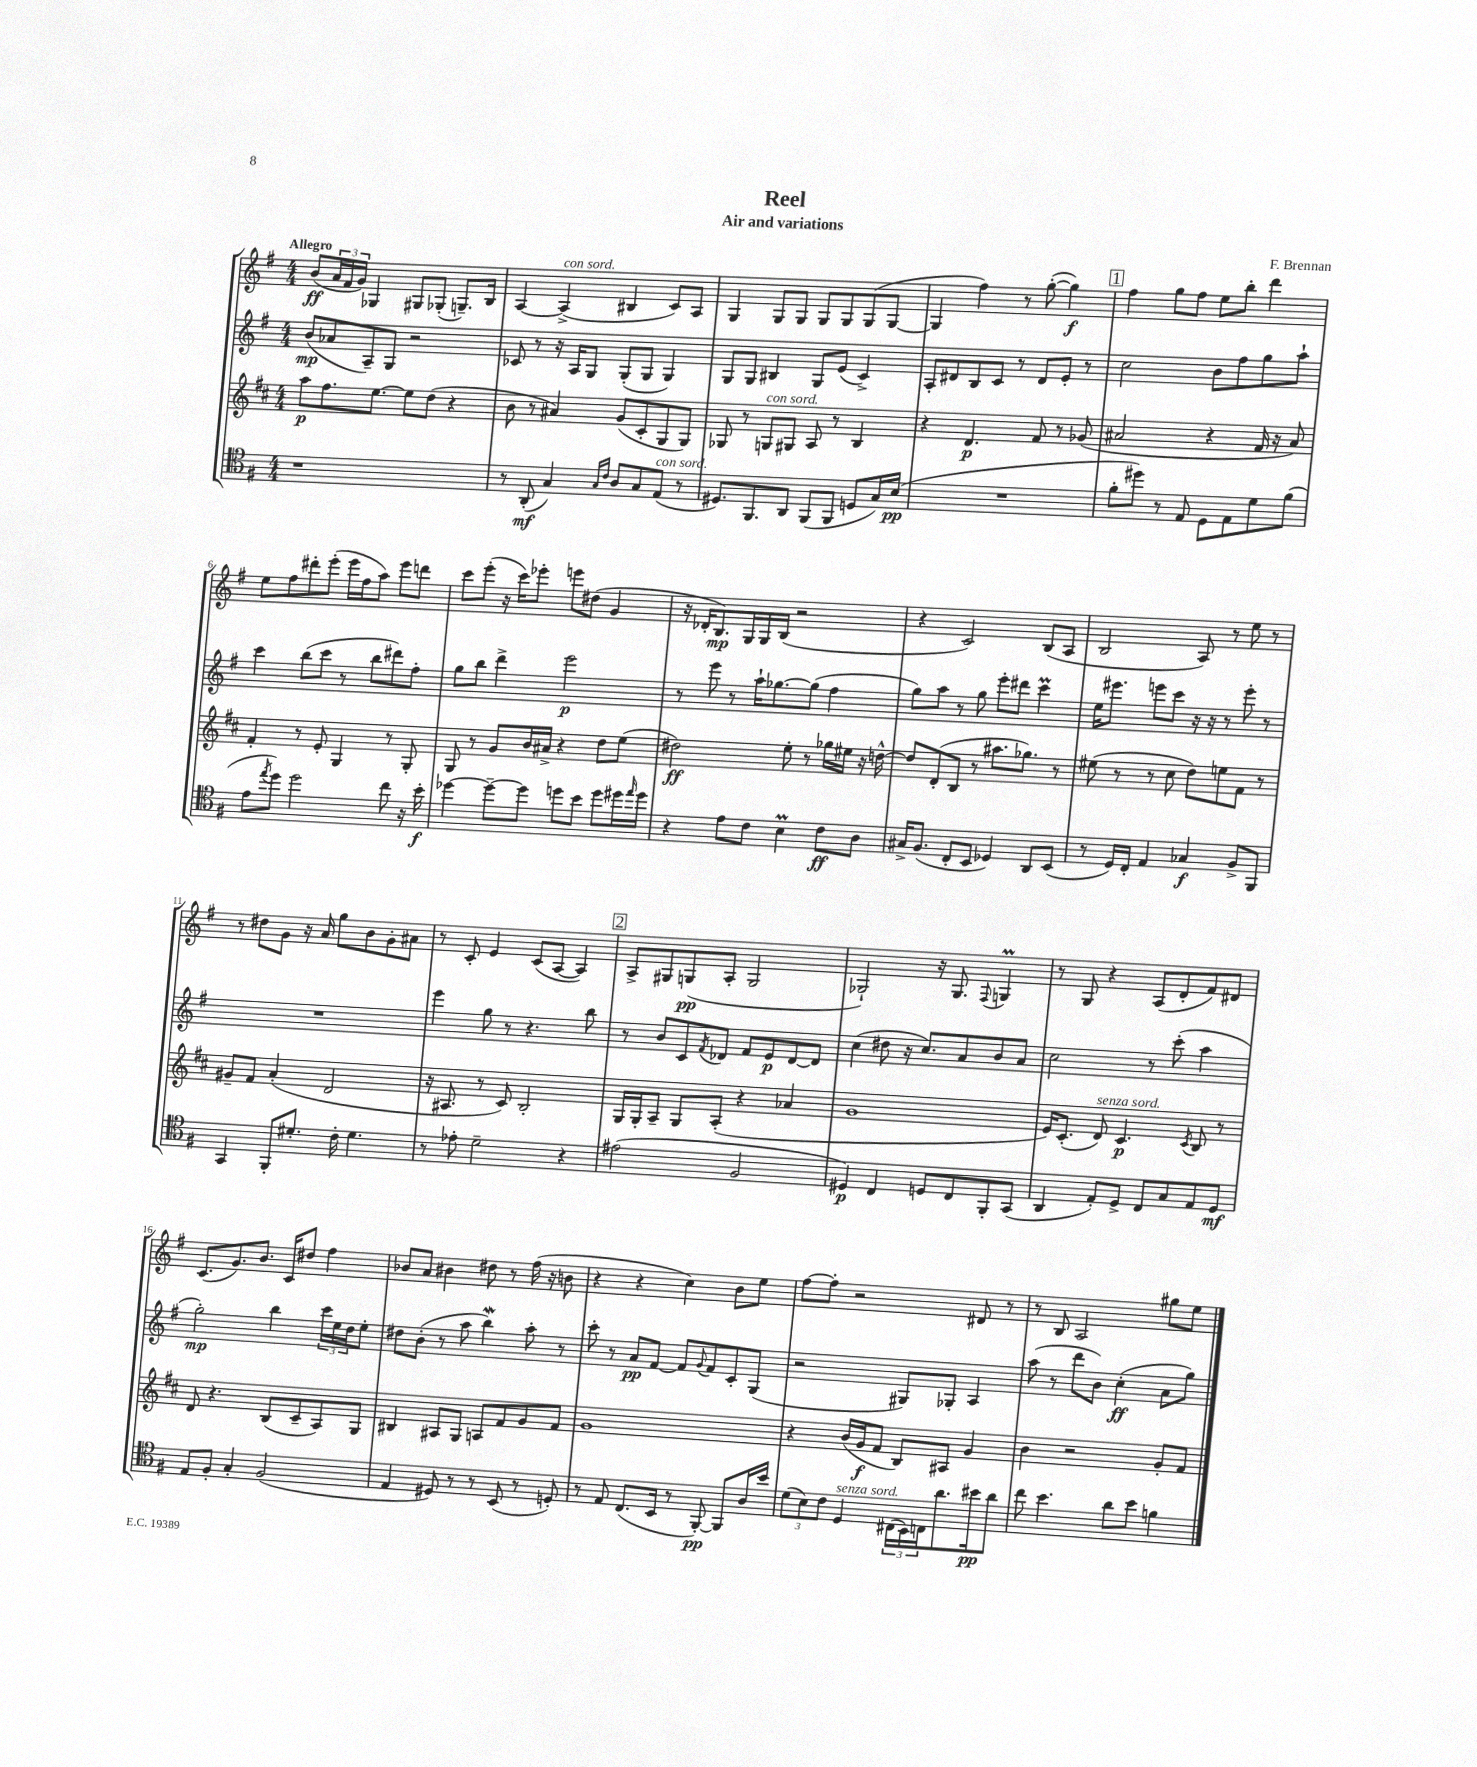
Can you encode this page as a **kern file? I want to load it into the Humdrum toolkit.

**kern	**kern	**kern	**kern
*staff4	*staff3	*staff2	*staff1
*clefC4	*clefG2	*clefG2	*clefG2
*k[f#]	*k[f#c#]	*k[f#]	*k[f#]
*M4/4	*M4/4	*M4/4	*M4/4
1r	8aa	(8b	(8b
.	8.ff#	8a-	24a
.	.	.	24f#
.	.	.	24g)
.	.	8A~)	4G-
.	[8.ee	.	.
.	.	8G	.
.	8ee]	2r	8G#
.	(8dd	.	(8G-'
.	4r	.	8.G~)
.	.	.	16B
=	=	=	=
8r	8b	8c-	[4A
(8AA'	8r	8r	.
4G)	4a#)	16r	(4A^]
.	.	16A	.
.	.	8G	.
16qqG	.	.	.
16qqc	.	.	.
8A	(8g	(8G'	4B#
8G	8c#'	8G	.
(8E	8G	4G)	8c)
8r	8G)	.	8A
=	=	=	=
8.D#)	8G-	8G	4G
.	8r	8G	.
8.FF#	.	.	.
.	8G	4B#	8G
8AA	8G#	.	8G
(8FF#	8A	8G	8G
8FF#	8r	(8e	8G
8D	4B	4c^)	(8G
16G)	.	.	[8G
(16B	.	.	.
=	=	=	=
1r	4r	8A'	4G]
.	.	8d#	.
.	4.d	8B	4ff#)
.	.	8c	.
.	.	8r	8r
.	8f#	8d#	([8gg'
.	8r	8e'	4gg])
.	(8g-	8r	.
=	=	=	=
8f#'	2a#	2cc	4ff#
8dd#)	.	.	.
8r	.	.	8gg
8E	.	.	8ff#
8D	4r	8b	8ee
8E	.	8ff#	8bb'
8d	16f#	8gg	4ddd
.	16r	.	.
(8f#	8a#)	8aa`	.
=	=	=	=
8e	4f#'	4ccc	8ee
8qee	.	.	.
8dd)	.	.	8ff#
2dd	8r	(8bb	8ddd#'
.	8e'	8ccc	(8eee'
.	4G	8r	16eee
.	.	.	16ff#
.	.	8bb	8aa)
8cc	8r	8ddd#)	8eee
16r	8G'	8ff#'	8ddd
16b'	.	.	.
=	=	=	=
[4dd-	8G	8gg	8ccc
.	8r	8bb	(8eee'
8dd-~_	8g	4ddd^	16r
.	.	.	16ccc)
8dd-]	16b	.	8eee-'
.	16a#^	.	.
8dd	4r	2eee	8eee
8b	.	.	(8dd#
8dd	8dd	.	4g
16dd#	(8ee	.	.
16qqee	.	.	.
16dd#	.	.	.
=	=	=	=
4r	2dd#)	8r	16r
.	.	.	16d-'
.	.	8eee	8.B)
8e	.	8r	.
.	.	.	16G
8c	.	16aa`	16G
.	.	[8.gg-	(16B
4B	8ee'	.	2r
.	8r	(8gg-]	.
8c	16gg-	4ff#	.
.	16ee#	.	.
8A	16r	.	.
.	[16dd^^	.	.
=	=	=	=
16G#^	8dd]	8gg)	4r
(8.F#	.	.	.
.	(8d'	8aa	.
8C'	8B	8r	2c)
8BB	8r	8gg	.
4D-)	8.aa#	8eee'	.
.	.	8ddd#	.
.	8.gg-)	.	.
8AA	.	4ccc	(8B
(8BB	8r	.	8A
=	=	=	=
8r	(8ee#	16ee	2B
.	.	8.eee#	.
16D)	8r	.	.
16C'	.	.	.
4E	8r	8eee	.
.	8cc#	8ccc	.
4G-	8dd)	16r	8A)
.	.	16r	.
.	8ee	8r	8r
8F#^	8f#	8eee'	8ee
8FF#	8r	8r	8r
=	=	=	=
4GG	8g#~	1r	8r
.	8f#	.	8dd#
8FF#'	(4a'	.	8g
8.d#'	.	.	16r
.	.	.	16a
.	2d	.	8gg
16c'	.	.	.
4.d#	.	.	8b
.	.	.	8g'
.	.	.	8a#
=	=	=	=
8r	16r	4eee	8r
.	8.A#	.	.
8e-'	.	.	8c'
2d~	8r	8gg	4e
.	8c#)	8r	.
.	2B'	4.r	(8c
.	.	.	[8A
4r	.	.	4A])
.	.	8bb	.
=	=	=	=
(2e#	16G	8r	8A^
.	16G'	.	.
.	8A~	8b	8G#
.	8G	8c	(8G
.	.	8qf#	.
.	(8A'	8d-	8A'
2F#	4r	8f#	2G
.	.	8e	.
.	4a-	[8d-	.
.	.	8d-]	.
=	=	=	=
4D#)	1g	(4cc	2G-`)
4C	.	8dd#	.
.	.	16r	.
.	.	8.cc)	.
8D	.	.	16r
.	.	.	8.G-
8C	.	8a	.
.	.	.	8qqF#
8FF#'	.	8b	4G
(8GG	.	8a	.
=	=	=	=
4AA	16e)	2cc	8r
.	(8.c#'	.	.
.	.	.	8G
8E')	8d)	.	4r
8D^	4.c#	.	.
8C	.	8r	(8A
8G	.	(8ccc'	8d'
.	8qc#	.	.
8E	8B	4aa	8f#)
8D	8r	.	8d#
=	=	=	=
8E	8d	2gg')	(8.c
8F#'	4.r	.	.
.	.	.	8.g)
4G'	.	.	.
.	.	.	8.b
(2F#	(8B	4bb	.
.	.	.	16c
.	8c#~	.	8dd#
.	8A)	24ccc	4ff#
.	.	24ee	.
.	.	24dd	.
.	8G	8ee'	.
=	=	=	=
4E	4B#	8dd#	8b-
.	.	(8b'	8a
8D#)	8A#	8r	4b#
8r	8G	8aa	.
8r	8A	4bb)	8dd#
(8BB	8f#	.	8r
8r	8g	8aa'	(16ff#
.	.	.	16r
8D')	8f#	8r	8b
=	=	=	=
8r	1g	8ccc'	4r
8E	.	8r	.
(8.C	.	8a	4r
.	.	[8f#	.
16BB	.	.	.
8r	.	8f#]	4cc)
.	.	8qqg	.
[8FF#')	.	8f#	.
8FF#]	.	8c'	8b
16A	.	(8G	8ee
16b	.	.	.
=	=	=	=
(12d	4r	2r	[8ff#
12B)	.	.	.
.	.	.	8ff#']
12c	.	.	.
4D	(16b	.	2r
.	16g	.	.
.	8f#	.	.
(24C#	8B)	8G#)	.
24BB)	.	.	.
24C	.	.	.
8.a	8A#	8G-'	.
.	4g	4A	8d#
16b#	.	.	.
8a	.	.	8r
=	=	=	=
8cc	4b	(8aa	8r
4.b	.	8r	8B
.	2r	8ddd	2A
.	.	8b)	.
8a	.	(4cc'	.
8b	.	.	.
4f	8g'	8a	8gg#
.	8f#	8gg)	8ee
==	==	==	==
*-	*-	*-	*-
